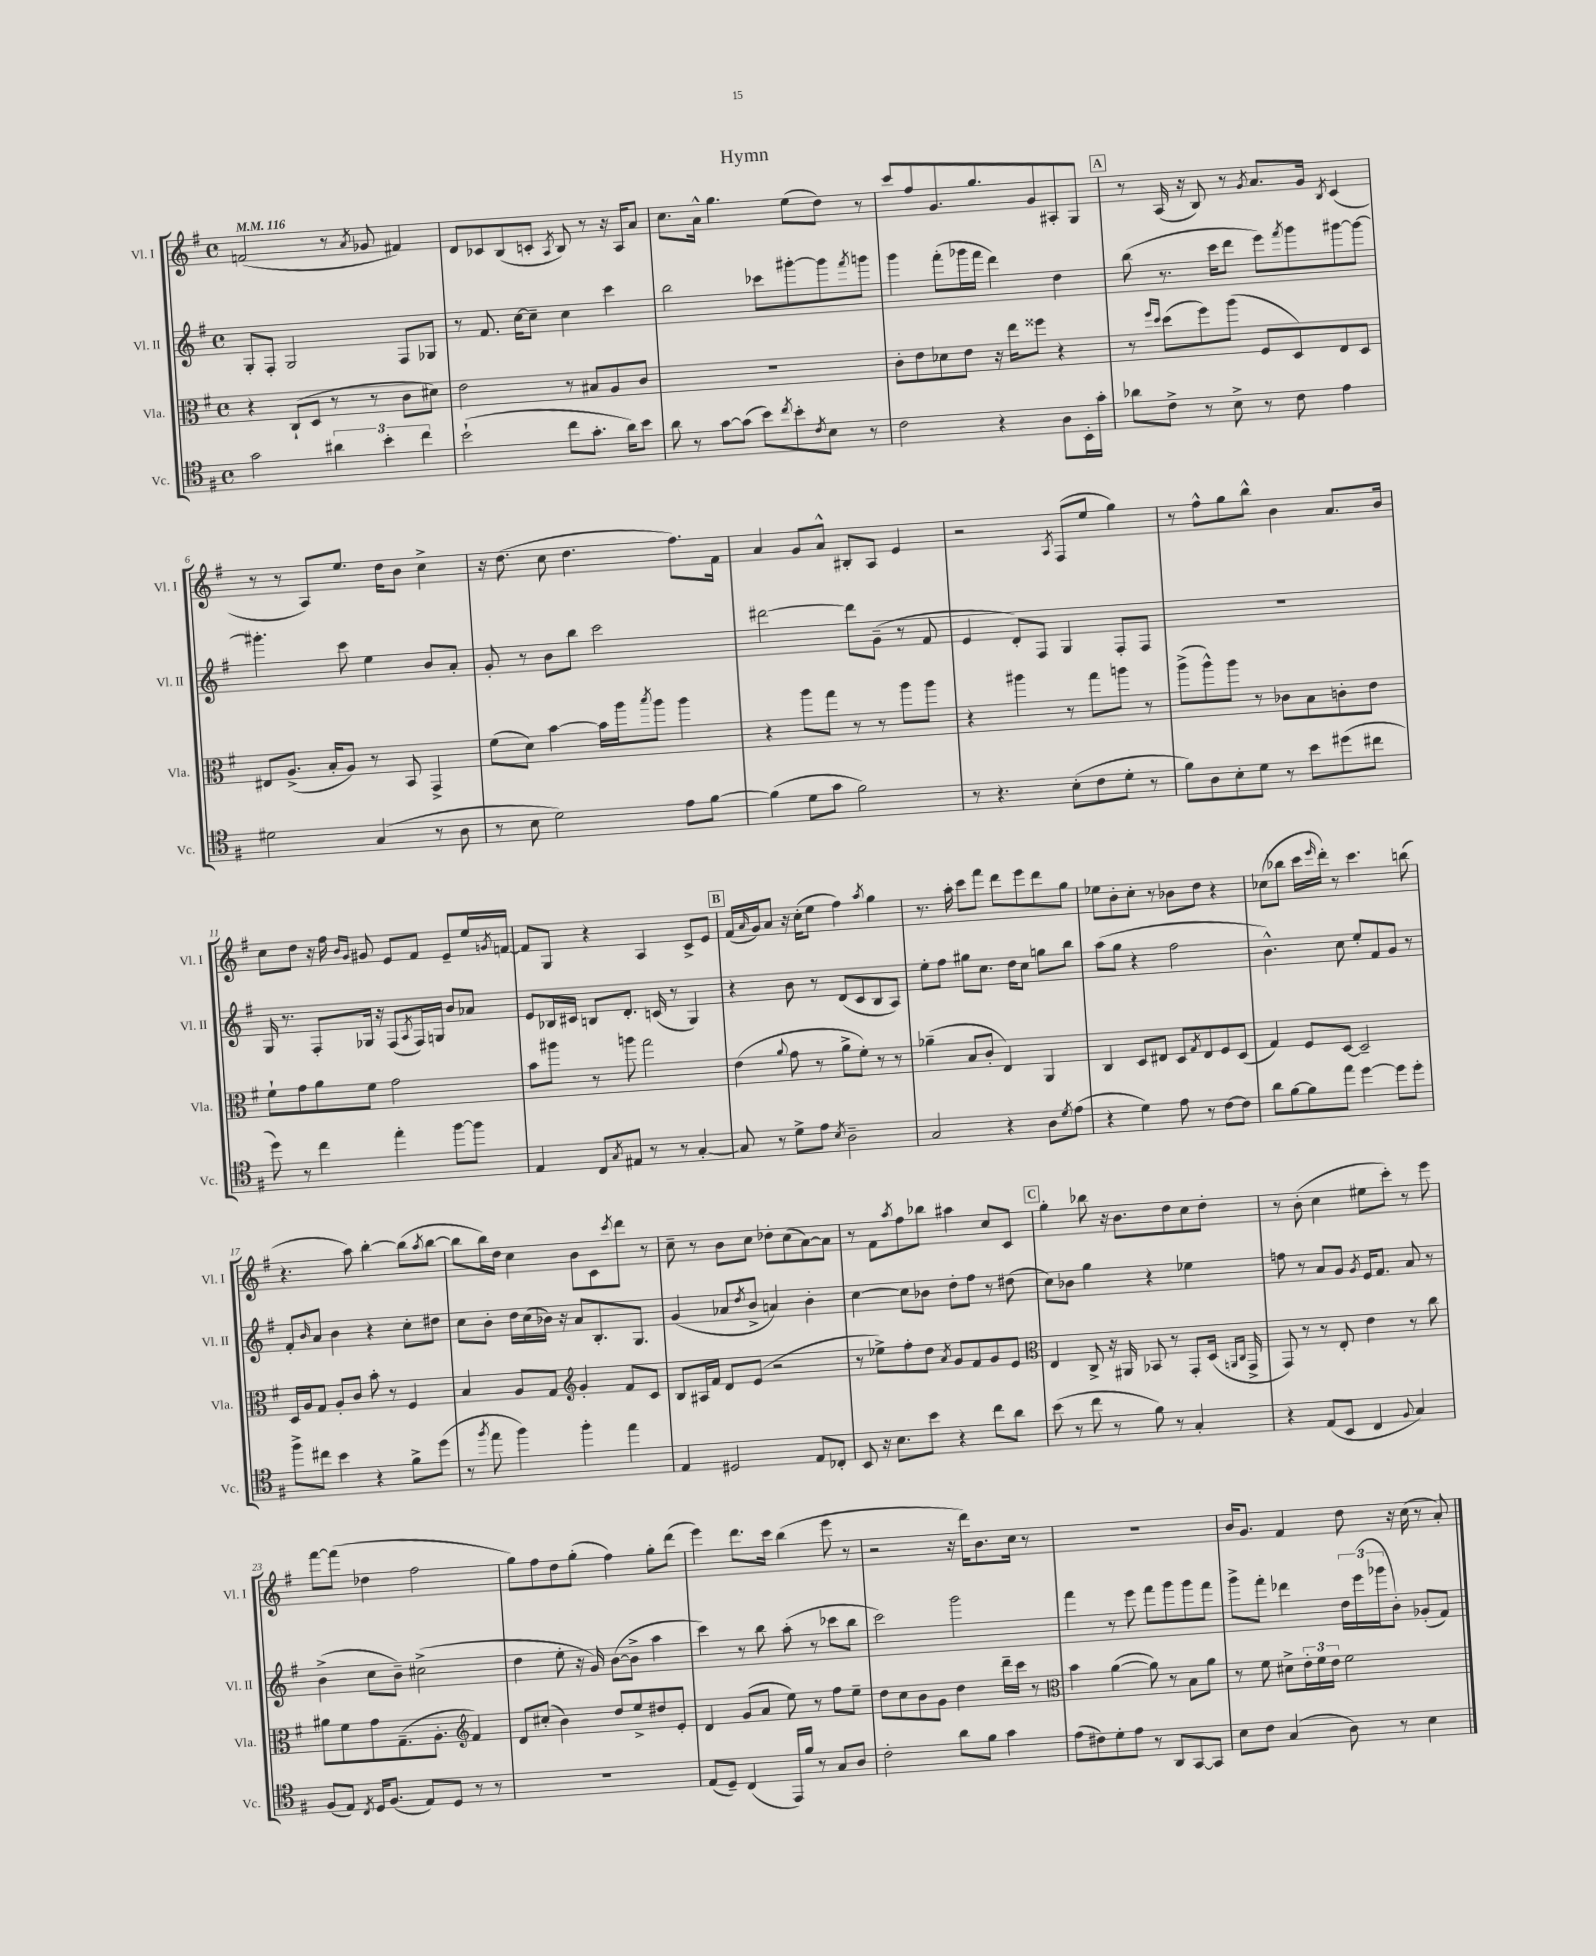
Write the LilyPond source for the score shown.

\header { title = "Hymn" }
<<
\new StaffGroup <<
\new Staff = "s0" \with { instrumentName = "Vl. I" shortInstrumentName = "Vl. I" } {
    \clef treble \key g \major \defaultTimeSignature \time 4/4 \tempo 4 = 116
    f'2( r8 \acciaccatura { a'8 } ges'8 fis'4) |
    d'8 ces'8 b8( c'8-. \acciaccatura { a8 } b8) r8 r16 a16 a'8 |
    c''8. a'16-^ g''4. e''8( d''8) r8 |
    c'''8 fis''8 g'8. g''8. g'8 ais8-. g8 |
    \mark \markup { \box "A" } r8 a16( r16 b8) r8 \acciaccatura { g'8 } a'8. g'16 \acciaccatura { b8 } c'4( |
    r8 r8 a8) e''8. d''16 b'8 c''4-> |
    r16 d''8.( c''8 d''4. fis''8.) fis'16 |
    a'4 g'8 a'8-^ bis8-. a8 e'4 |
    r2 \acciaccatura { a8 } fis8( e''8 g''4) |
    r8 fis''8-^ g''8 b''8-^ b'4 a'8. b'16 |
    c''8 d''8 r16 fis''16 \grace { b'16 g'16 } gis'8 e'8 fis'8 e'8-- e''16 \acciaccatura { g'8 } f'16~ |
    f'8 g8 r4 a4 c'8-> e'8 |
    \mark \markup { \box "B" } fis'16( \grace { a'16 } g'16) a'8 r16 c''16-.( e''8 fis''4) \acciaccatura { a''8 } g''4 |
    r8. a''16-. c'''8 fis'''8 d'''8 e'''8 d'''8 g''8 |
    ees''8 b'8-. c''8-. r8 bes'8 d''8 r4 |
    ces''8( bes''8 c'''16 \grace { e'''16 } d'''16-.) r8 c'''4. b''8( |
    r4. a''8) b''4~-. b''8( \acciaccatura { a''8 } b''8~ |
    b''8 b''16) d''16 c''4 b'8 c'8 \acciaccatura { c'''8 } d'''8 r8 |
    c''8-- r8 b'8 c''8 des''8-. c''8( a'8~) a'8 |
    r8 fis'8 \acciaccatura { a''8 } fis''8 bes''8 ais''4 c''8 c'8 |
    \mark \markup { \box "C" } g''4-. bes''8 r16 b'8. d''8 c''8 d''8-. |
    r8 b'8-.( c''4 eis''8 c'''8-.) r8 e'''8 |
    fis'''8~ fis'''8( des''4 fis''2 |
    g''8) fis''8 d''8 g''8-.( fis''4) g''8-. d'''8( |
    e'''4) d'''8. c'''16 b''4( e'''8 r8 |
    r2 r16 d'''16) b'8. c''16 r8 |
    R1 |
    b'16 g'8. fis'4 d''8 r16 c''16( r8 a'8-.) \bar "|." |
}
\new Staff = "s1" \with { instrumentName = "Vl. II" shortInstrumentName = "Vl. II" } {
    \clef treble \key g \major \defaultTimeSignature \time 4/4
    g8-. fis8-. g2 fis8 ges8 |
    r8 fis'8. c''16~ c''8-- c''4 c'''4 |
    b''2 ces'''8 gis'''8~-. gis'''8 \acciaccatura { fis'''8 } g'''8 |
    g'''4 fis'''8-.( ges'''16 fis'''16 d'''4) d''4 |
    \mark \markup { \box "A" } b''8( r8. c'''16 d'''8 e'''8) \acciaccatura { fis'''8 } g'''8 gis'''8~ gis'''8~ |
    gis'''4.-. c'''8 e''4 b'8 a'8-. |
    g'8-. r8 b'8 b''8 c'''2 |
    dis'''2~ dis'''8 g'8--( r8 fis'8 |
    e'4 d'8-.) fis8 g4 fis8-. fis8 |
    R1 |
    g16 r8. fis8-. ges16 r16 fis8( \acciaccatura { a8 } fis16) g16 b'8 aes'8 |
    e'8 bes16 cis'16 b8 d'8.-. c'16( r8 g4) |
    \mark \markup { \box "B" } r4 b'8 r8 d'8( c'8 b8 a8) |
    e''8-. fis''8 gis''8 c''8. d''16 c''8 g''8 b''8 |
    a''8( g''8 r4 fis''2 |
    b'4.-^) c''8 e''8-. fis'8 g'8 r8 |
    fis'8-. \grace { b'16 } a'8 b'4 r4 c''8-. dis''8 |
    c''8 b'8-. d''16 c''16( bes'16) r16 a'8 b8.-. g8. |
    g'4( aes'8 \acciaccatura { d''8 } b'8-> a'4) b'4-. |
    c''4~ c''8 bes'8 d''8-. fis''8 r8 dis''8( |
    \mark \markup { \box "C" } c''8) bes'8 g''4 r4 ees''4 |
    f''8 r8 a'8 g'8 \acciaccatura { g'8 } e'16 fis'8. a'8 r8 |
    b'4->( c''8 b'8--) cis''2->( |
    d''4 e''8-. r16 g'16) b'8~( b'8-> a''4 |
    c'''4) r8 b''8 a''8-.( r8 ces'''8 b''8 |
    c'''2) g'''2 |
    fis'''4 r8 e'''8 fis'''8 g'''8 g'''8 fis'''8 |
    g'''8-> fis'''8-. des'''4 \tuplet 3/2 { d''16 e'''16( ges'''16 } b'8-.) ges'8-.( fis'8) \bar "|." |
}
\new Staff = "s2" \with { instrumentName = "Vla." shortInstrumentName = "Vla." } {
    \clef alto \key g \major \defaultTimeSignature \time 4/4
    r4 c8-!( d8 r8 r8 c'8 dis'8) |
    e'2 r8 bis8 a8 c'8 |
    R1 |
    c'8-. e'8 des'8 e'8 r16 e''16 fisis''8 r4 |
    \mark \markup { \box "A" } r8 \grace { fis''16 d''16 } d''8( fis''8) a''8( fis8 d8) e8 d8 |
    eis8 a8.->( b16-. a8) r8 b,8 g,4-> |
    fis'8( d'8) b'4~ b'16 a''16 \acciaccatura { b''8 } a''8 a''4 |
    r4 a''8 g''8 r8 r8 a''8 a''8 |
    r4 ais''4 r8 g''8 a''8 r8 |
    a''8->( a''8-^) a''8 r8 ces'8 b8 c'8-. e'8 |
    fis'8-! g'8 a'8 fis'8 g'2 |
    b'8 ais''8 r8 a''8 g''2 |
    \mark \markup { \box "B" } e'4( \appoggiatura { a'8 } g'8 r8 a'8-> fis'8-.) r8 r8 |
    aes'4--( b8 c'8-. e4) a,4 |
    c4 d8 eis8 d8 \acciaccatura { g8 } eis8 fis8 d8( |
    g4) fis8 d8~ d2-- |
    d16 a16 g8 a8-. c'8 b'8-. r8 fis4 |
    b4 a8 g8 \clef treble g'4-. fis'8 c'8 |
    b8 ais16 fis'16 d'8 e'8( r2 |
    r8 ees''8->) fis''8-. d''8 \acciaccatura { a'8 } g'8 fis'8 g'8 e'8 |
    \mark \markup { \box "C" } \clef alto e4 c8-> r16 ais,16 bes,8 r8 g,8-. d16( \grace { a,16 c16 } g,16-> |
    g,8) r8 r8 e8-. e'4 r8 c''8 |
    ais'8 fis'8 g'8 g8.--( a8.-. \clef treble fis'4) |
    d'8 cis''8-.( b'4) d''8 e''8-> dis''8 e'8-. |
    d'4 g'8( a'8 e''8) r8 fis''8 e''8-- |
    d''8 c''8 b'8 g'8 d''4 d'''16-- c'''16 r8 |
    \clef alto b'4 a'4~( a'8) r8 b8 a'8 |
    r8 fis'8 dis'8-> \tuplet 3/2 { e'16-. fis'16 e'16 } fis'2 \bar "|." |
}
\new Staff = "s3" \with { instrumentName = "Vc." shortInstrumentName = "Vc." } {
    \clef tenor \key g \major \defaultTimeSignature \time 4/4
    g'2 \tuplet 3/2 { ais'4 b'4-. c''4 } |
    b'2-!( c''8 g'8.-. a'16) b'8 |
    a'8 r8 g'8~ g'8( b'8) \acciaccatura { c''8 } b'8-. \acciaccatura { c'8 } b8 r8 |
    c'2 r4 a8 b,16-. g'16-. |
    \mark \markup { \box "A" } aes'8 c'8-> r8 b8-> r8 c'8 e'4 |
    dis'2 g4( r8 a8 |
    r8 b8 d'2) e'8 fis'8~ |
    fis'4( d'8 g'8 fis'2) |
    r8 r4. b8-.( c'8 d'8-. r8 |
    fis'8) a8 b8-. d'8 r8 b'8 dis''8( cis''8 |
    d''8) r8 c''4 e''4-. fis''8~ fis''8 |
    e4 c8 \acciaccatura { g8 } eis8 r8 r8 g4~-. |
    \mark \markup { \box "B" } g8 r8 d'8-> e'8 \acciaccatura { b8 } a2-- |
    g2 r4 a8 \acciaccatura { d'8 } e'8( |
    r4 d'4) e'8 r8 c'8~ c'8 |
    a'8 fis'8~ fis'8 e''8 d''4~ d''8 d''8-. |
    fis''8-> cis''8 b'4 r4 fis'8-> d''8( |
    r8 \acciaccatura { fis''8 } e''8 fis''4) fis''4-. e''4 |
    e4 dis2 e8 ces8-. |
    b,8 r16 b8. b'8 r4 c''8 a'8 |
    \mark \markup { \box "C" } b'8( r8 c''8 r8 fis'8) r8 g4-. |
    r4 e8( b,8 c4 \appoggiatura { fis8 } g4) |
    fis8( e8) \acciaccatura { c8 } d16 fis8.( e8) d8 r8 r8 |
    R1 |
    e8( d8--) c4( e,16) fis'16 r8 g8 a8 |
    c'2-. a'8 fis'8 g'4 |
    e'8( cis'8) d'8-. e'8 r8 a,8 g,8~ g,8 |
    b8 c'8 g4( a8) r8 b4 \bar "|." |
}
>>
>>
